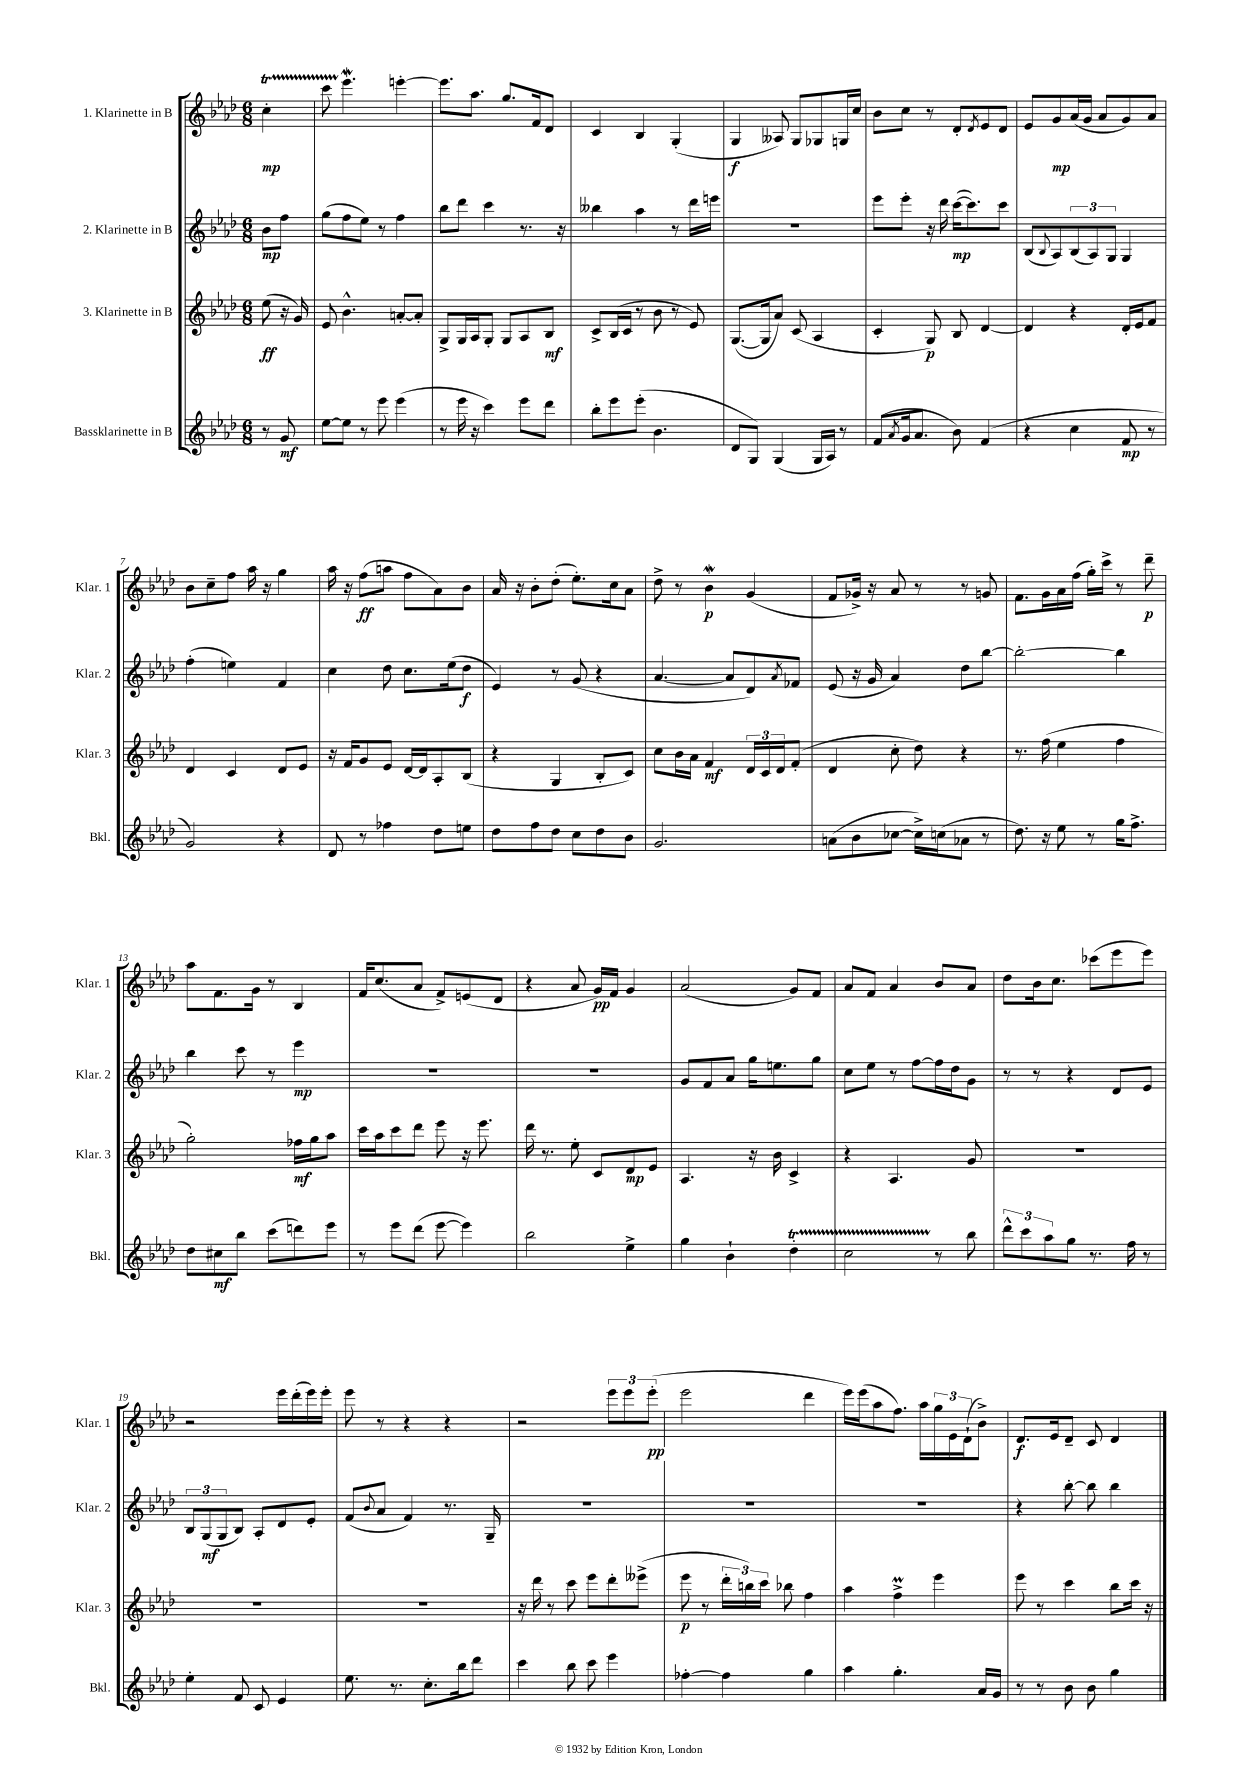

**kern	**dynam	**kern	**dynam	**kern	**dynam	**kern	**dynam
*part4	*part4	*part3	*part3	*part2	*part2	*part1	*part1
*staff4	*staff4	*staff3	*staff3	*staff2	*staff2	*staff1	*staff1
*I"Bassklarinette in B	*	*I"3. Klarinette in B	*	*I"2. Klarinette in B	*	*I"1. Klarinette in B	*
*I'Bkl.	*	*I'Klar. 3	*	*I'Klar. 2	*	*I'Klar. 1	*
*clefG2	*	*clefG2	*	*clefG2	*	*clefG2	*
*k[b-e-a-d-]	*	*k[b-e-a-d-]	*	*k[b-e-a-d-]	*	*k[b-e-a-d-]	*
*M6/8	*	*M6/8	*	*M6/8	*	*M6/8	*
=	=	=	=	=	=	=	=
8r	.	(8ee-\	ff	8b-\L	mp	4cct'\	mp
8g/	mf	16r	.	8ff\J	.	.	.
.	.	16g/)	.	.	.	.	.
=1	=1	=1	=1	=1	=1	=1	=1
[8ee-\L	.	8e-/	.	(8gg\L	.	8cccTTT\	.
8ee-\J]	.	4.b-^^\	.	8ff\	.	4.eee-W\	.
8r	.	.	.	8ee-\J)	.	.	.
8eee-\	.	.	.	8r	.	.	.
(4eee-\	.	[8an'/L	.	4ff\	.	[4eeen'\	.
.	.	8a'/J]	.	.	.	.	.
=2	=2	=2	=2	=2	=2	=2	=2
8r	.	8G^/L	.	8bb-\L	.	8.eee\L]	.
16eee-\	.	16G/L	.	8ddd-\J	.	.	.
16r	.	16A-/J	.	.	.	8.aa-\J	.
4ccc\)	.	8G'/J	.	4ccc\	.	.	.
.	.	8G/L	.	.	.	8.gg/L	.
8eee-\L	.	8A-/	.	8.r	.	.	.
.	.	.	.	.	.	16f/k	.
8ddd-\J	.	8B-/J	mf	.	.	8d-/J	.
.	.	.	.	16r	.	.	.
=3	=3	=3	=3	=3	=3	=3	=3
8bb-'\L	.	8c^/L	.	4bb--X\	.	4c/	.
8eee-\	.	(16B-/L	.	.	.	.	.
.	.	16c/JJ	.	.	.	.	.
(8eee-'\J	.	8r	.	4aa-\	.	4B-/	.
4.b-\	.	8b-\	.	.	.	.	.
.	.	8r	.	8r	.	(4G'/	.
.	.	8e-/)	.	16ddd-\LL	.	.	.
.	.	.	.	16eeen\JJ	.	.	.
=4	=4	=4	=4	=4	=4	=4	=4
8d-/L	.	([8.G/L	.	2.r	.	4G/	f
8G/J)	.	.	.	.	.	.	.
.	.	16G/k]	.	.	.	.	.
(4G/	.	8a-/J)	.	.	.	8A--X/)	.
.	.	(8c/	.	.	.	8G/L	.
16G/LL	.	4A-/	.	.	.	8G-X/	.
16A-/JJ)	.	.	.	.	.	.	.
8r	.	.	.	.	.	16Gn/L	.
.	.	.	.	.	.	16cc/JJ	.
=5	=5	=5	=5	=5	=5	=5	=5
(8f/L	.	4c'/	.	8eee-\L	.	8b-\L	.
8qa-/	.	.	.	.	.	.	.
16g/k	.	.	.	8eee-'\J	.	8cc\J	.
8.a-/J	.	.	.	.	.	.	.
.	.	8G/)	p	16r	.	8r	.
.	.	.	.	16ddd-\	.	.	.
8b-\)	.	8B-/	.	([16ccc\KL	mp	8d-'/L	.
.	.	.	.	8.ccc\])	.	.	.
.	.	.	.	.	.	8qd-/	.
(4f/	.	[4d-/	.	.	.	8e-/	.
.	.	.	.	8ccc\J	.	8d-/J	.
=6	=6	=6	=6	=6	=6	=6	=6
4r	.	4d-/]	.	(8B-/L	.	8e-/L	.
.	.	.	.	8qqB-/	.	.	.
.	.	.	.	8A-/)	.	8g/	mp
4cc\	.	4r	.	(12B-/	.	(16a-/L	.
.	.	.	.	.	.	16g/JJ	.
.	.	.	.	12A-/)	.	.	.
.	.	.	.	.	.	8a-/L	.
.	.	.	.	12G/J	.	.	.
8f/	mp	16d-'/LL	.	4G/	.	8g/)	.
.	.	16e-/J	.	.	.	.	.
8r	.	8f/J	.	.	.	8a-/J	.
!!LO:LB:g=z
=7	=7	=7	=7	=7	=7	=7	=7
2g/)	.	4d-/	.	(4ff'\	.	8b-\L	.
.	.	.	.	.	.	8cc~\	.
.	.	4c/	.	4een\)	.	8ff\J	.
.	.	.	.	.	.	16aa-\	.
.	.	.	.	.	.	16r	.
4r	.	8d-/L	.	4f/	.	4gg\	.
.	.	8e-/J	.	.	.	.	.
=8	=8	=8	=8	=8	=8	=8	=8
8d-/	.	16r	.	4cc\	.	16aa-\	.
.	.	16f/KL	.	.	.	16r	.
8r	.	8g/	.	.	.	(8ff\L	ff
4ff-X\	.	8e-/J	.	8dd-\	.	8aan\J	.
.	.	[16d-/LL	.	8.cc\L	.	8ff\L	.
.	.	16d-/J]	.	.	.	.	.
8dd-\L	.	8A-'/	.	.	.	8a-\)	.
.	.	.	.	(16ee-\k	.	.	.
8een\J	.	(8B-/J	.	8dd-\J	f	8b-\J	.
=9	=9	=9	=9	=9	=9	=9	=9
8dd-\L	.	4r	.	4e-/)	.	16a-/	.
.	.	.	.	.	.	16r	.
8ff\	.	.	.	.	.	8b-'\L	.
8dd-\J	.	4G/	.	8r	.	(8dd-'\J	.
8cc\L	.	.	.	(8g/	.	8.ee-'\L)	.
8dd-\	.	8B-'/L	.	4r	.	.	.
.	.	.	.	.	.	16cc\k	.
8b-\J	.	8c/J)	.	.	.	8a-\J	.
=10	=10	=10	=10	=10	=10	=10	=10
2.g/	.	8cc\L	.	[4.a-/	.	8dd-^\	.
.	.	16b-\L	.	.	.	8r	.
.	.	16a-\JJ	.	.	.	.	.
.	.	4f/	mf	.	.	4b-W\	p
.	.	.	.	8a-/L]	.	.	.
.	.	24d-/LL	.	8d-/)	.	(4g/	.
.	.	24c/	.	.	.	.	.
.	.	24d-/J	.	.	.	.	.
.	.	.	.	8qa-/	.	.	.
.	.	(8f'/J	.	8f-X/J	.	.	.
=11	=11	=11	=11	=11	=11	=11	=11
(8an\L	.	4d-/	.	(8e-/	.	8f/L	.
8b-\	.	.	.	16r	.	16g-X^/Jk)	.
.	.	.	.	16g/	.	16r	.
[8cc-X\J	.	8cc'\	.	4a-/)	.	8a-/	.
16cc-^\LL])	.	8dd-\)	.	.	.	8r	.
(16ccn\J	.	.	.	.	.	.	.
8a-X\J	.	4r	.	8dd-\L	.	8r	.
8r	.	.	.	[8bb-\J	.	8gn/	.
=12	=12	=12	=12	=12	=12	=12	=12
8.dd-\)	.	8.r	.	2bb-'\_	.	8.f\L	.
16r	.	(16ff\	.	.	.	16g\L	.
8ee-\	.	4ee-\	.	.	.	16a-\	.
.	.	.	.	.	.	(16ff\JJ	.
8r	.	.	.	.	.	16gg'\LL)	.
.	.	.	.	.	.	16ccc^\JJ	.
16gg\KL	.	4ff\	.	4bb-\]	.	8r	.
8.ff^\J	.	.	.	.	.	.	.
.	.	.	.	.	.	8ddd-~\	p
!!LO:LB:g=z
=13	=13	=13	=13	=13	=13	=13	=13
8dd-\L	.	2gg'\)	.	4bb-\	.	8aa-\L	.
8cc#X\	mf	.	.	.	.	8.f\	.
8bb-\J	.	.	.	8ccc\	.	.	.
.	.	.	.	.	.	16g\Jk	.
(8ccc\L	.	.	.	8r	.	8r	.
8dddn\)	.	16ff-X\LL	mf	4eee-\	mp	4B-/	.
.	.	16gg\J	.	.	.	.	.
8eee-\J	.	8aa-\J	.	.	.	.	.
=14	=14	=14	=14	=14	=14	=14	=14
8r	.	16ccc\LL	.	2.r	.	16f/KL	.
.	.	16aa-\J	.	.	.	(8.cc/	.
8eee-\L	.	8ccc\	.	.	.	.	.
(8ddd-\J	.	8ddd-\J	.	.	.	8a-/J	.
[8eee-\	.	8eee-\	.	.	.	8f^/L)	.
4eee-\])	.	16r	.	.	.	(8en/	.
.	.	8.eee-\	.	.	.	.	.
.	.	.	.	.	.	8d-/J	.
=15	=15	=15	=15	=15	=15	=15	=15
2bb-\	.	16ddd-\	.	2.r	.	4r	.
.	.	8.r	.	.	.	.	.
.	.	8ee-'\	.	.	.	8a-/	.
.	.	8c/L	.	.	.	16g/LL)	pp
.	.	.	.	.	.	16f/JJ	.
4ee-^\	.	8d-/	mp	.	.	4g/	.
.	.	8e-/J	.	.	.	.	.
=16	=16	=16	=16	=16	=16	=16	=16
4gg\	.	4.A-/	.	8g/L	.	(2a-/	.
.	.	.	.	8f/	.	.	.
4b-`\	.	.	.	8a-/J	.	.	.
.	.	16r	.	16gg\KL	.	.	.
.	.	16b-\	.	8.een\	.	.	.
4dd-T'\	.	4c^/	.	.	.	8g/L)	.
.	.	.	.	8gg\J	.	8f/J	.
=17	=17	=17	=17	=17	=17	=17	=17
2ccTTT\	.	4r	.	8cc\L	.	8a-/L	.
.	.	.	.	8ee-\J	.	8f/J	.
.	.	4.A-/	.	8r	.	4a-/	.
.	.	.	.	[8ff\L	.	.	.
8r	.	.	.	16ff\L]	.	8b-/L	.
.	.	.	.	16dd-\J	.	.	.
8bb-\	.	8g/	.	8g\J	.	8a-/J	.
=18	=18	=18	=18	=18	=18	=18	=18
12ddd-^^\L	.	2.r	.	8r	.	8dd-\L	.
12ccc\	.	.	.	.	.	.	.
.	.	.	.	8r	.	16b-\k	.
12aa-\	.	.	.	.	.	.	.
.	.	.	.	.	.	8.cc\J	.
8gg\J	.	.	.	4r	.	.	.
8.r	.	.	.	.	.	(8ccc-X\L	.
.	.	.	.	8d-/L	.	8eee-\	.
16ff\	.	.	.	.	.	.	.
8r	.	.	.	8e-/J	.	8eee-\J)	.
!!LO:LB:g=z
=19	=19	=19	=19	=19	=19	=19	=19
4ee-'\	.	2.r	.	12B-/L	.	2r	.
.	.	.	.	(12G/	mf	.	.
.	.	.	.	12G/	.	.	.
8f/	.	.	.	8B-/J)	.	.	.
8c/	.	.	.	8A-'/L	.	.	.
4e-/	.	.	.	8d-/	.	16eee-\LL	.
.	.	.	.	.	.	(16ddd-'\	.
.	.	.	.	8e-'/J	.	16eee-\)	.
.	.	.	.	.	.	16eee-'\JJ	.
=20	=20	=20	=20	=20	=20	=20	=20
8.ee-\	.	2.r	.	(8f/L	.	8eee-\	.
.	.	.	.	8qqb-/	.	.	.
.	.	.	.	8a-/J	.	8r	.
8.r	.	.	.	.	.	.	.
.	.	.	.	4f/)	.	4r	.
8.cc'\L	.	.	.	.	.	.	.
.	.	.	.	8.r	.	4r	.
16bb-\k	.	.	.	.	.	.	.
8ddd-\J	.	.	.	.	.	.	.
.	.	.	.	16G~/	.	.	.
=21	=21	=21	=21	=21	=21	=21	=21
4ccc\	.	16r	.	2.r	.	2r	.
.	.	16ddd-\	.	.	.	.	.
.	.	8r	.	.	.	.	.
8bb-\	.	8ccc\	.	.	.	.	.
8ccc\	.	8eee-\L	.	.	.	.	.
4eee-\	.	8ddd-'\	.	.	.	12eee-\L	.
.	.	.	.	.	.	12eee-\	.
.	.	(8eee--X^\J	.	.	.	.	.
.	.	.	.	.	.	(12eee-'\J	pp
=22	=22	=22	=22	=22	=22	=22	=22
[4ff-X'\	.	8eee-\	p	2.r	.	2eee-\	.
.	.	8r	.	.	.	.	.
4ff-\]	.	24ddd-'\LL	.	.	.	.	.
.	.	24bbn\)	.	.	.	.	.
.	.	24ccc\JJ	.	.	.	.	.
.	.	8bb-X\	.	.	.	.	.
4gg\	.	4ff\	.	.	.	4ddd-\	.
=23	=23	=23	=23	=23	=23	=23	=23
4aa-\	.	4aa-\	.	2.r	.	16eee-\LL)	.
.	.	.	.	.	.	(16eee-\J	.
.	.	.	.	.	.	8aa-\	.
4.gg'\	.	4ffM^\	.	.	.	8.ff\J)	.
.	.	.	.	.	.	16aa-\LL	.
.	.	4eee-\	.	.	.	24gg\	.
.	.	.	.	.	.	24e-\	.
.	.	.	.	.	.	(24d-`\J	.
16a-/LL	.	.	.	.	.	8b-^\J)	.
16g/JJ	.	.	.	.	.	.	.
=24	=24	=24	=24	=24	=24	=24	=24
8r	.	8eee-\	.	4r	.	8.d-/L	f
8r	.	8r	.	.	.	.	.
.	.	.	.	.	.	16e-/k	.
8b-\	.	4ccc\	.	[8bb-'\	.	8d-~/J	.
8b-\	.	.	.	8bb-\]	.	8c/	.
4gg\	.	8bb-\L	.	4bb-\	.	4d-/	.
.	.	16ccc\Jk	.	.	.	.	.
.	.	16r	.	.	.	.	.
==	==	==	==	==	==	==	==
*-	*-	*-	*-	*-	*-	*-	*-
